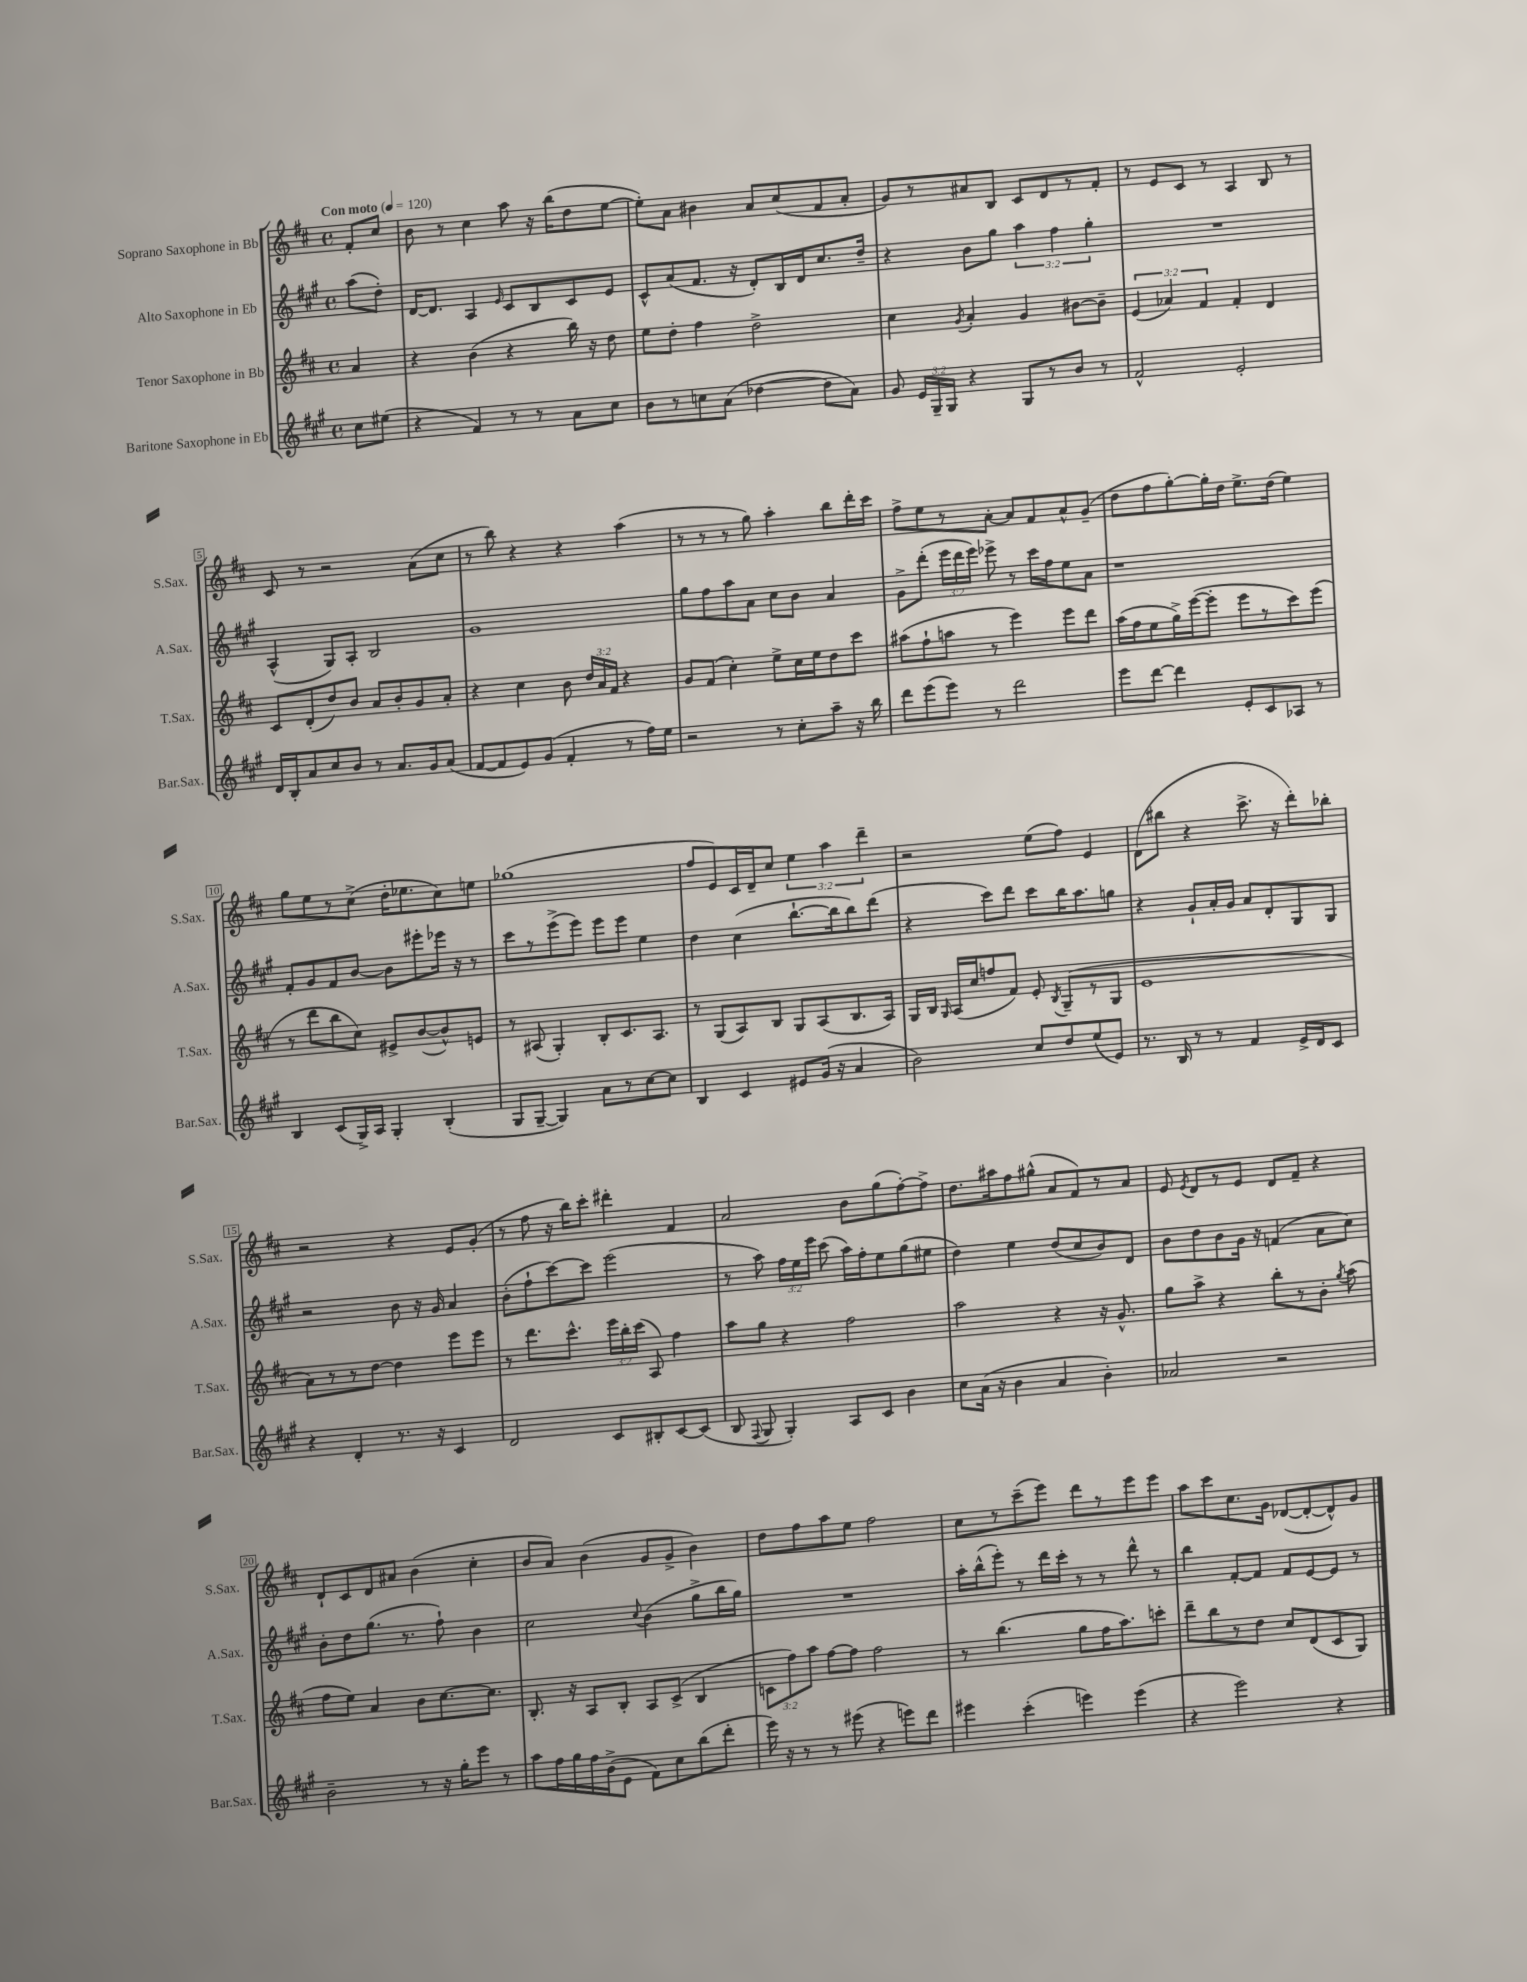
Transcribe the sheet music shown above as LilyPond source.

<<
\new StaffGroup <<
\new Staff = "s0" \with { instrumentName = "Soprano Saxophone in Bb" shortInstrumentName = "S.Sax." } {
    \clef treble \key d \major \defaultTimeSignature \time 4/4 \override Staff.TupletNumber.text = #tuplet-number::calc-fraction-text \partial 4 \tempo "Con moto" 4 = 120
    \autoBeamOff fis'8[-. cis''8] |
    b'8 r8 cis''4 a''8 r16 b''16[( d''8 e''8]~ |
    e''8[-.) a'8] bis'4 a'8[ cis''8( fis'8 a'8]-. |
    g'8[) r8 ais'8 b8] cis'8[ d'8 r8 fis'8]-. |
    r8 e'8[ cis'8] r8 a4 b8 r8 |
    cis'8 r8 r2 a'8[( cis''8] |
    r8 b''8) r4 r4 a''4( |
    r8 r8 r8 g''8) a''4-. b''8[ d'''16-. cis'''16] |
    fis''8[-> e''8 r8 a'8]~-. a'8[ fis'8 a'8-^ g'8]--( |
    d''8[ fis''8 g''8~-.) g''16-. d''16] e''8.[-> d''16]( e''4) |
    g''8[ e''8 r8 cis''8]->( d''16[-. ees''8. cis''8) e''8] |
    ges''1( |
    fis''8[ e'8) cis'16 d'16-- cis''8] \tuplet 3/2 { e''4 a''4 d'''4-- } |
    r2 e''8[( fis''8]) e'4 |
    d'8[( bis''8] r4 cis'''8.-> r16 d'''8[-.) bes''8]-. |
    r2 r4 e'8[ g'8]-.( |
    r8 fis''8 r16 b''16[) cis'''8]-. dis'''4-. fis'4 |
    a'2 b'8[ g''8( fis''8~-.) fis''8]-> |
    d''8.[ ais''16 fis''8 gis''8]-^( a'8[ fis'8) r8 a'8] |
    e'8 \acciaccatura { e'8 } d'8[ r8 e'8] d'8[ fis'8]-- r4 |
    d'8[-! cis'8 d'8 ais'8] b'4( cis''4-. |
    b'8[ a'8]) b'4( g'8[ g'8]-> b'4) |
    d''8[ fis''8 a''8 e''8] fis''2 |
    cis''8[ r8 cis'''8--( e'''8]) d'''8[ r8 e'''8 e'''8] |
    a''8[ cis'''8 cis''8. g'16] des'8[~( des'8~-. des'8-^) g'8] \bar "|." |
}
\new Staff = "s1" \with { instrumentName = "Alto Saxophone in Eb" shortInstrumentName = "A.Sax." } {
    \clef treble \key a \major \defaultTimeSignature \time 4/4 \override Staff.TupletNumber.text = #tuplet-number::calc-fraction-text \partial 4
    \autoBeamOff a''8[( d''8]-.) |
    d'16[~ d'8.] a4 \grace { e'16 } cis'8[ b8 cis'8 e'8] |
    cis'8[-^ a'8( fis'8.] r16 d'8[-.) b16 d'16 cis''8. d''16]-- |
    r4 b'8[ gis''8] \tuplet 3/2 { a''4 fis''4 gis''4-. } |
    R1 |
    a4-^( gis8[) a8]-. b2 |
    gis'1 |
    gis''8[ fis''8 a''8 a'8] cis''8[ b'8] a'4 |
    gis'8[-> d'''8]-.( \tuplet 3/2 { e'''16[ d'''16 e'''16]) } ees'''8-> r8 cis'''16[ fis''16 e''8 a'8] |
    r1 |
    fis'8[-. gis'8 fis'8 b'8]~ b'8[ eis'''8-. ees'''16] r16 r8 |
    cis'''8[ r8 e'''8->( e'''8]) e'''8[ e'''8] e''4 |
    d''4 cis''4( b''8.[~-! b''16 b''8) d'''8]( |
    r4 cis'''8[) d'''8] cis'''8[ b''16 a''8. g''8] |
    r4 gis'8[-! a'16-. gis'16] a'8[ d'8-. gis8 gis8] |
    r2 b'8 r16 gis'16 a'4 |
    b'8[-.( fis''8-! cis'''8~) cis'''8] e'''2( |
    r8 a''8) \tuplet 3/2 { fis''16[ e''16 e'''16] } cis'''8( a''16[) fis''16-. e''8 gis''8( eis''8] |
    d''4) e''4 d''8[( cis''8 b'8) d'8] |
    b'8[ d''8 b'8 gis'16] r16 f'4( a'8[ cis''8]) |
    b'8[-. d''8 gis''8.]( r8. fis''8-!) b'4 |
    cis''2 \appoggiatura { cis''8 } b'4( gis''8[-> b''16 gis''16]) |
    R1 |
    a''16[-. b''16-^( e'''8]-.) r8 d'''16[ cis'''16]-. r8 r8 d'''8-^ r8 |
    b''4 fis'8[~-. fis'8] fis'8[ e'8~ e'8] r8 \bar "|." |
}
\new Staff = "s2" \with { instrumentName = "Tenor Saxophone in Bb" shortInstrumentName = "T.Sax." } {
    \clef treble \key d \major \defaultTimeSignature \time 4/4 \override Staff.TupletNumber.text = #tuplet-number::calc-fraction-text \partial 4
    \autoBeamOff a'4 |
    r4 b'4( r4 b''16) r16 d''8 |
    e''8[ d''8]-. fis''4 d''2-> |
    cis''4 \acciaccatura { g'8 } a'4-. g'4 bis'8[~ bis'8]-- |
    \tuplet 3/2 { e'4( aes'4) fis'4 } fis'4-. d'4 |
    cis'8[ d'8-.( d''8) b'8] a'8[ b'8-. g'8 a'8]-. |
    r4 cis''4 b'8 \tuplet 3/2 { d''16[ a'16 fis'16] } r4 |
    g'8[ fis'8]( cis''4-.) e''8[-> cis''16 e''16 d''8 cis'''8] |
    ais''8[( fis''8-! a''8] r8 e'''4) e'''8[ d'''8] |
    a''16[( fis''16 e''8 g''16->) e'''16~( e'''8]-. e'''8[ r8 cis'''8) e'''8]( |
    r8 d'''8[ b''8 cis''8]) eis'8[-> b'8~( b'8-^) e'8] |
    r8 ais8( g4-.) b8[-. cis'8. ais8.] |
    r8 g8[( a8) b8] g8[ a8( b8. a16]) |
    g16[ b16] \grace { g16 } a16[( cis''16 f''8 fis'8]) e'8-. \acciaccatura { b8 } g8[--( r8 g8] |
    e'1 |
    a'8[) r8 r8 d''8]~ d''4 e'''8[ e'''8] |
    r8 d'''8.[ cis'''8.]-^ \tuplet 3/2 { e'''16[ b''16-. cis'''16]( } a8) fis''4 |
    a''8[ g''8] r4 fis''2 |
    a''2 r4 r16 g'8.-^ |
    g''8[ a''8]-> r4 b''8[-. r8 b'8]-. \acciaccatura { g''8 } a''8( |
    fis''8[ e''8]) a'4 b'8[ cis''8.~ cis''8.] |
    b8.-. r16 a8[ b8]-. a8[ cis'8]->( b4 |
    \tuplet 3/2 { c'8[ fis''8) a''8] } fis''8[~ fis''8] fis''2 |
    r8 b''4.( g''8[ fis''16 a''8.) c'''8]-. |
    d'''8[-- b''8 r8 d''8] cis''8[ d'8( cis'8 g8]) \bar "|." |
}
\new Staff = "s3" \with { instrumentName = "Baritone Saxophone in Eb" shortInstrumentName = "Bar.Sax." } {
    \clef treble \key a \major \defaultTimeSignature \time 4/4 \override Staff.TupletNumber.text = #tuplet-number::calc-fraction-text \partial 4
    \autoBeamOff cis''8[ eis''8]( |
    r4 fis'4) r8 r8 a'8[ cis''8] |
    b'8[ r8 c''8 a'8]( des''4~ des''8[ a'8]) |
    gis'8 \tuplet 3/2 { e'16[ gis16-- gis16] } r4 gis8[ r8 b'8] r8 |
    fis'2-^ e'2-. |
    d'16[ b16-. a'8 cis''8 b'8] r8 a'8.[ gis'16 a'8]( |
    fis'8[~ fis'8 e'8) gis'8]( fis'4-. r8 fis''16[) e''16] |
    r2 r8 cis''8[-. a''8]-- r16 b''16 |
    d'''8[ e'''8( e'''8]) r8 d'''2 |
    e'''8[ d'''8]~ d'''4 e'8[-. cis'8 aes8] r8 |
    b4 cis'8[( gis16->) a16] gis4-. b4-.( |
    gis8[ gis8]~-- gis4) a'8[ r8 cis''8~ cis''8] |
    b4 cis'4 eis'8[ gis'16]( r16 a'4 |
    b'2) cis''8[ d''8 e''8( e'8]) |
    r8. b16 r8 r8 fis'4 e'16[-> d'16 cis'8] |
    r4 d'4-. r8. r16 cis'4 |
    d'2 cis'8[ bis8-. cis'8~ cis'8]( |
    b8 \appoggiatura { fis8 } gis8 gis4-.) a8[ cis'8] b'4 |
    cis''8[ a'16]( r16 b'4 a'4 b'4-.) |
    aes'2 r2 |
    b'2-- r8 r16 gis''16[-. e'''8] r8 |
    a''8[ fis''16 gis''16 fis''16 b'16->( e'8] fis'8[) cis''8 b''8( d'''8]-. |
    e'''16) r16 r8 r8 eis'''8( r4 e'''8[) d'''8] |
    eis'''4 cis'''4-.( e'''4) e'''4( |
    r4 e'''2) r4 \bar "|." |
}
>>
>>
\layout { \context { \Score \override BarNumber.stencil = #(make-stencil-boxer 0.1 0.3 ly:text-interface::print) } }
